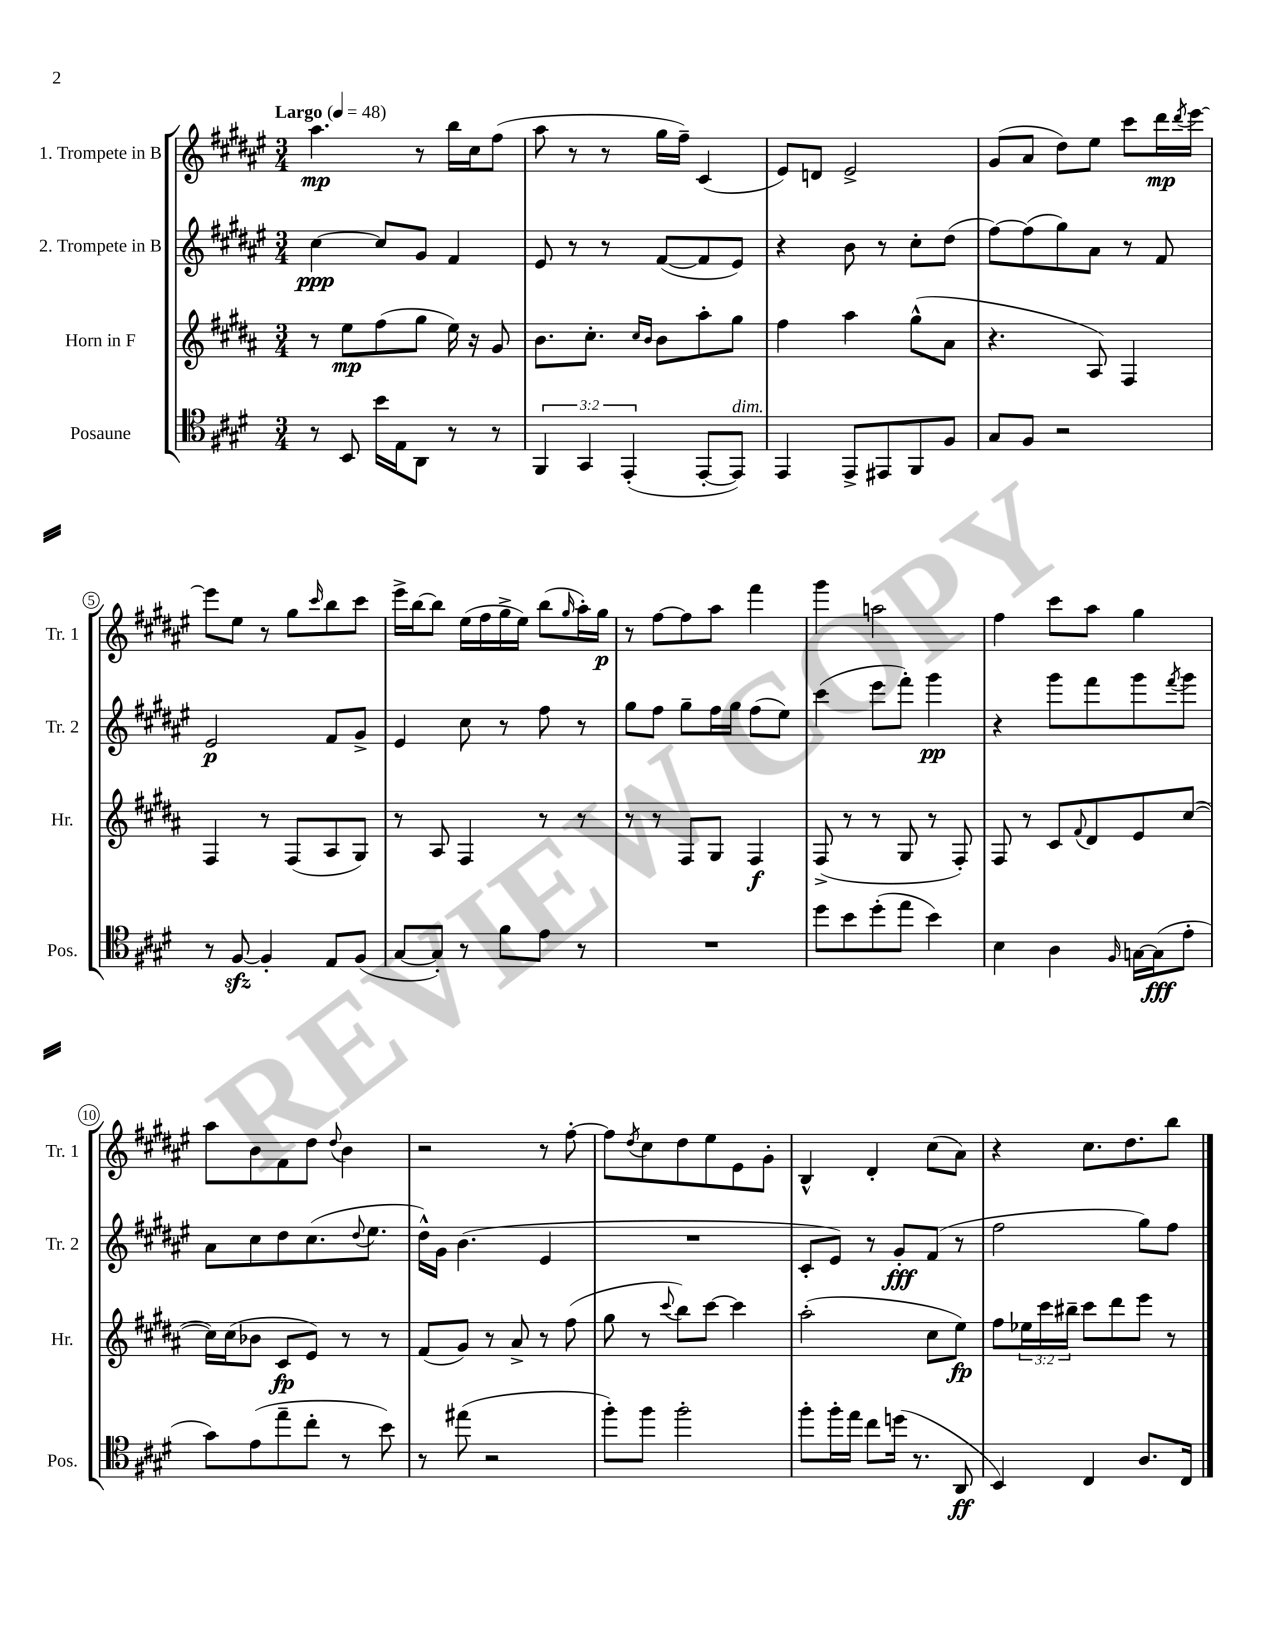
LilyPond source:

<<
\new StaffGroup <<
\new Staff = "s0" \with { instrumentName = "1. Trompete in B" shortInstrumentName = "Tr. 1" } {
    \clef treble \key fis \major \numericTimeSignature \time 3/4 \tempo "Largo" 4 = 48
    ais''4.\mp r8 b''16 cis''16 fis''8( |
    ais''8 r8 r8 gis''16 fis''16--) cis'4( |
    eis'8) d'8 eis'2-> |
    gis'8( ais'8 dis''8) eis''8 cis'''8 dis'''16\mp \acciaccatura { dis'''8 } eis'''16~ |
    eis'''8 eis''8 r8 gis''8 \grace { cis'''16 } b''8 cis'''8 |
    eis'''16-> b''16~ b''8 eis''16( fis''16 gis''16-> eis''16) b''8( \grace { gis''16 } ais''16-.) gis''16\p |
    r8 fis''8~ fis''8 ais''8 fis'''4 |
    gis'''4 a''2 |
    fis''4 cis'''8 ais''8 gis''4 |
    ais''8 b'8 fis'8 dis''8 \appoggiatura { dis''8 } b'4 |
    r2 r8 fis''8~-. |
    fis''8 \acciaccatura { dis''8 } cis''8 dis''8 eis''8 eis'8 gis'8-. |
    b4-^ dis'4-. cis''8( ais'8) |
    r4 cis''8. dis''8. b''8 \bar "|." |
}
\new Staff = "s1" \with { instrumentName = "2. Trompete in B" shortInstrumentName = "Tr. 2" } {
    \clef treble \key fis \major \numericTimeSignature \time 3/4
    cis''4~\ppp cis''8 gis'8 fis'4 |
    eis'8 r8 r8 fis'8~( fis'8 eis'8) |
    r4 b'8 r8 cis''8-. dis''8( |
    fis''8~) fis''8( gis''8) ais'8 r8 fis'8 |
    eis'2\p fis'8 gis'8-> |
    eis'4 cis''8 r8 fis''8 r8 |
    gis''8 fis''8 gis''8-- fis''16 gis''16 fis''8( eis''8) |
    cis'''4( eis'''8 fis'''8-.) gis'''4\pp |
    r4 gis'''8 fis'''8 gis'''8 \acciaccatura { fis'''8 } gis'''8 |
    ais'8 cis''8 dis''8 cis''8.( \appoggiatura { dis''8 } eis''8. |
    dis''16-^) gis'16 b'4.( eis'4 |
    R2. |
    cis'8-. eis'8) r8 gis'8-.\fff fis'8( r8 |
    fis''2 gis''8) fis''8 \bar "|." |
}
\new Staff = "s2" \with { instrumentName = "Horn in F" shortInstrumentName = "Hr." } {
    \clef treble \key b \major \numericTimeSignature \time 3/4 \override Staff.TupletNumber.text = #tuplet-number::calc-fraction-text
    r8 e''8\mp fis''8( gis''8 e''16) r16 gis'8 |
    b'8. cis''8.-. \grace { cis''16 b'16 } b'8 ais''8-. gis''8 |
    fis''4 ais''4 gis''8-^( ais'8 |
    r4. ais8) fis4 |
    fis4 r8 fis8( ais8 gis8) |
    r8 ais8 fis4 r8 r8 |
    r8 r8 fis8 gis8 fis4\f |
    fis8->( r8 r8 gis8 r8 fis8-.) |
    fis8 r8 cis'8 \appoggiatura { fis'8 } dis'8 e'8 cis''8~( |
    cis''16) cis''16( bes'8 cis'8\fp e'8) r8 r8 |
    fis'8( gis'8) r8 ais'8-> r8 fis''8( |
    gis''8 r8 \appoggiatura { cis'''8 } b''8) cis'''8~ cis'''4 |
    ais''2-.( cis''8 e''8\fp) |
    fis''8 \tuplet 3/2 { ees''16 cis'''16 bis''16-- } cis'''8 dis'''8 e'''8 r8 \bar "|." |
}
\new Staff = "s3" \with { instrumentName = "Posaune" shortInstrumentName = "Pos." } {
    \clef tenor \key e \major \numericTimeSignature \time 3/4 \override Staff.TupletNumber.text = #tuplet-number::calc-fraction-text
    r8 b,8 b'16 e16 a,8 r8 r8 |
    \tuplet 3/2 { fis,4 gis,4 e,4-.( } e,8~-. e,8^\markup { \italic "dim." }) |
    e,4 e,8-> eis,8 fis,8 fis8 |
    gis8 fis8 r2 |
    r8 fis8~\sfz fis4-. e8 fis8( |
    gis8~ gis8-.) r8 fis'8 e'8 r8 |
    R2. |
    dis''8 b'8 dis''8-.( e''8 b'4) |
    b4 a4 \grace { fis16 } g16~ g16\fff( e'8-. |
    gis'8) e'8( e''8-- cis''8-. r8 b'8) |
    r8 eis''8( r2 |
    fis''8-.) fis''8 fis''2-. |
    fis''8-. fis''16-. e''16 cis''8 d''16( r8. a,8\ff |
    b,4) cis4 a8. cis16 \bar "|." |
}
>>
>>
\layout { \context { \Score \override BarNumber.stencil = #(make-stencil-circler 0.1 0.3 ly:text-interface::print) } }
